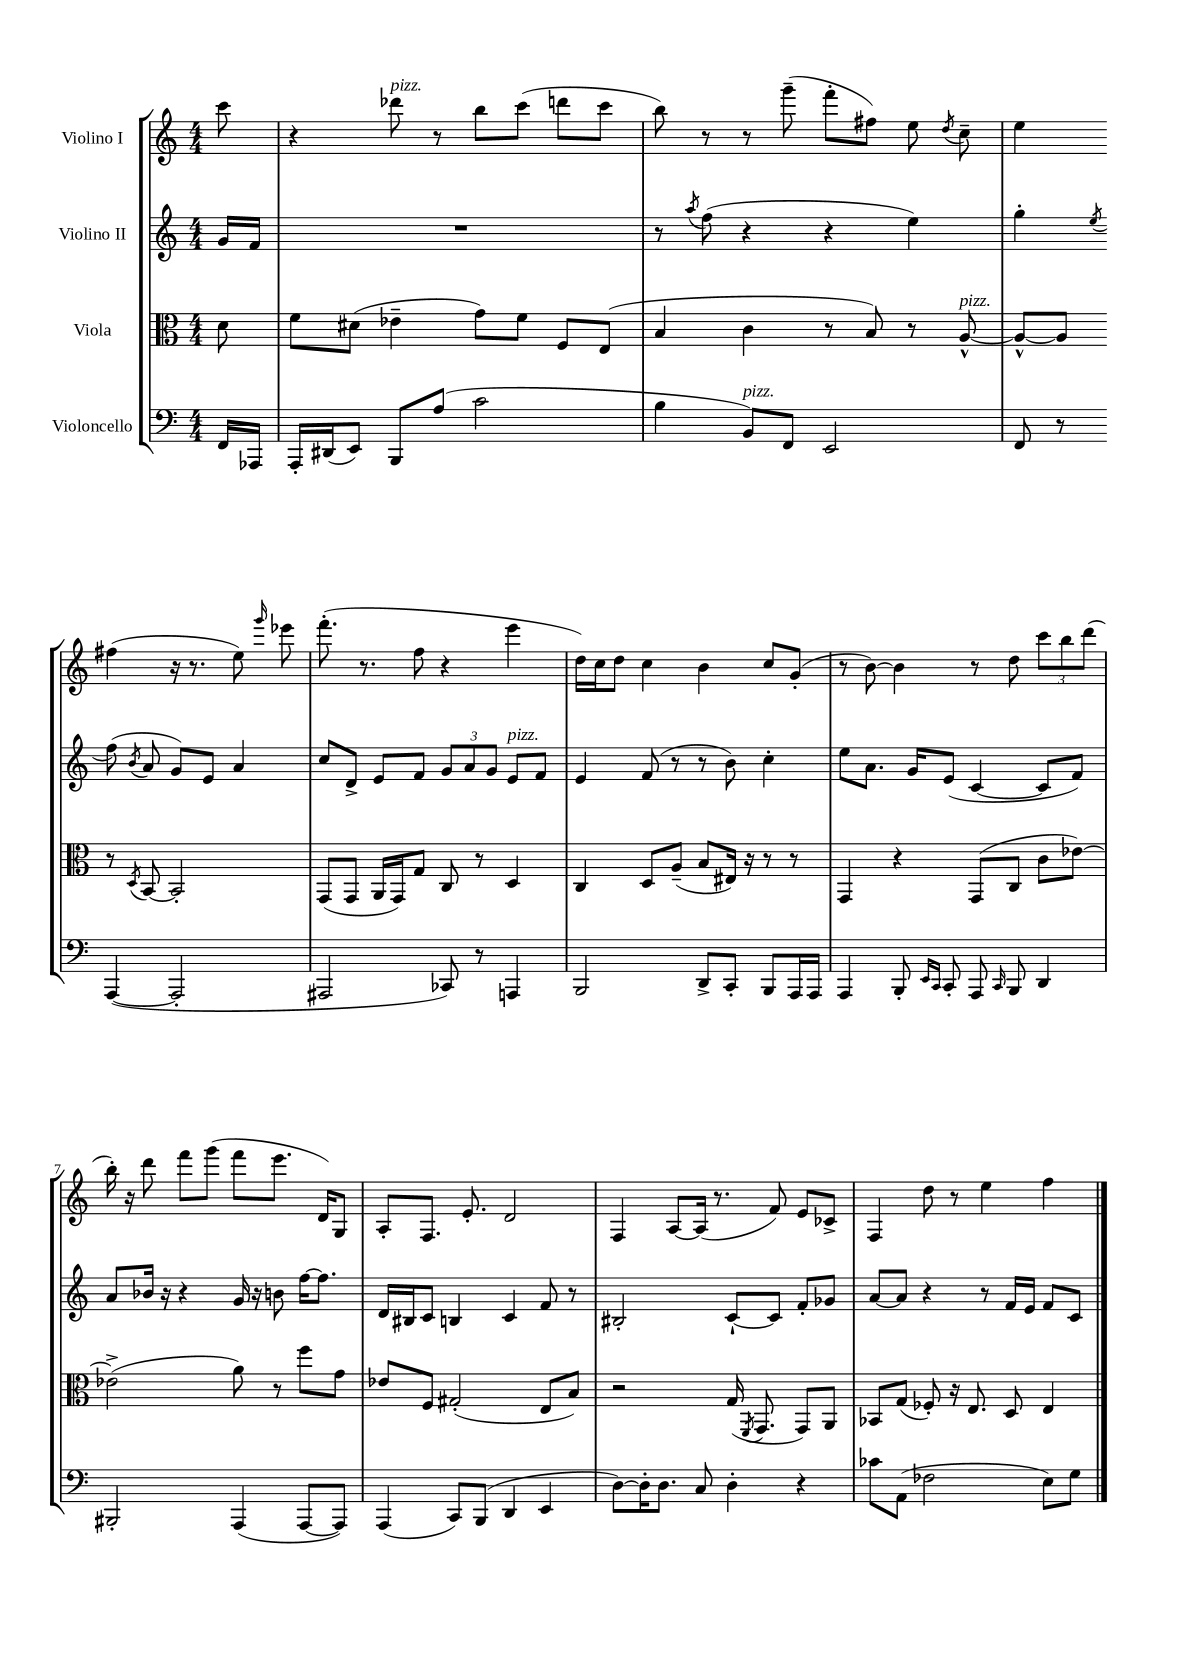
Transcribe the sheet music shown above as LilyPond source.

<<
\new StaffGroup <<
\new Staff = "s0" \with { instrumentName = "Violino I" } {
    \clef treble \key c \major \numericTimeSignature \time 4/4 \partial 8
    \autoBeamOff c'''8 |
    r4 des'''8^\markup { \italic "pizz." } r8 b''8[ c'''8]( d'''8[ c'''8] |
    b''8) r8 r8 g'''8--( f'''8[-. fis''8]) e''8 \acciaccatura { d''8 } c''8-- |
    e''4 fis''4( r16 r8. e''8) \grace { g'''16 } ees'''8 |
    f'''8.-.( r8. f''8 r4 e'''4 |
    d''16[) c''16 d''8] c''4 b'4 c''8[ g'8]-.( |
    r8 b'8~) b'4 r8 d''8 \tuplet 3/2 { c'''8[ b''8 d'''8]( } |
    b''16-.) r16 d'''8 f'''8[ g'''8]( f'''8[ e'''8.] d'16[) g8] |
    a8[-. f8.] e'8.-. d'2 |
    f4 a8[~ a16]( r8. f'8) e'8[ ces'8]-> |
    f4 d''8 r8 e''4 f''4 \bar "|." |
}
\new Staff = "s1" \with { instrumentName = "Violino II" } {
    \clef treble \key c \major \numericTimeSignature \time 4/4 \partial 8
    \autoBeamOff g'16[ f'16] |
    R1 |
    r8 \acciaccatura { a''8 } f''8( r4 r4 e''4) |
    g''4-. \acciaccatura { e''8 } f''8( \acciaccatura { b'8 } a'8 g'8[) e'8] a'4 |
    c''8[ d'8]-> e'8[ f'8] \tuplet 3/2 { g'8[ a'8 g'8] } e'8[^\markup { \italic "pizz." } f'8] |
    e'4 f'8( r8 r8 b'8) c''4-. |
    e''8[ a'8.] g'16[ e'8]( c'4~ c'8[ f'8]) |
    a'8[ bes'16] r16 r4 g'16 r16 b'8 f''16[~ f''8.] |
    d'16[ bis16 c'8] b4 c'4 f'8 r8 |
    bis2-. c'8[~-! c'8] f'8[-. ges'8] |
    a'8[~ a'8] r4 r8 f'16[ e'16] f'8[ c'8] \bar "|." |
}
\new Staff = "s2" \with { instrumentName = "Viola" } {
    \clef alto \key c \major \numericTimeSignature \time 4/4 \partial 8
    \autoBeamOff d'8 |
    f'8[ dis'8]( ees'4-- g'8[) f'8] f8[ e8]( |
    b4 c'4 r8 b8) r8 a8~-^^\markup { \italic "pizz." } |
    a8[~-^ a8] r8 \acciaccatura { d8 } b,8~ b,2-. |
    g,8[( g,8] a,16[ g,16) g8] c8 r8 d4 |
    c4 d8[ a8]--( b8[ eis16]) r16 r8 r8 |
    g,4 r4 g,8[( c8] c'8[ ees'8]~) |
    ees'2->( a'8) r8 f''8[ g'8] |
    ees'8[ f8] gis2-.( e8[ b8]) |
    r2 g16( \acciaccatura { f,8 } g,8. g,8[) a,8] |
    bes,8[ g8]( fes8-.) r16 e8. d8 e4 \bar "|." |
}
\new Staff = "s3" \with { instrumentName = "Violoncello" } {
    \clef bass \key c \major \numericTimeSignature \time 4/4 \partial 8
    \autoBeamOff f,16[ aes,,16] |
    a,,16[-. dis,16( e,8]) b,,8[ a8]( c'2 |
    b4 b,8[^\markup { \italic "pizz." }) f,8] e,2 |
    f,8 r8 a,,4~( a,,2-. |
    ais,,2 ces,8) r8 a,,4 |
    b,,2 d,8[-> c,8]-. b,,8[ a,,16 a,,16] |
    a,,4 b,,8-. \grace { e,16[ c,16] } c,8-. a,,8 \grace { c,16 } b,,8 d,4 |
    bis,,2-. a,,4( a,,8[~ a,,8]) |
    a,,4( c,8[) b,,8]( d,4 e,4 |
    d8[~) d16-. d8.] c8 d4-. r4 |
    ces'8[ a,8]( fes2 e8[) g8] \bar "|." |
}
>>
>>
